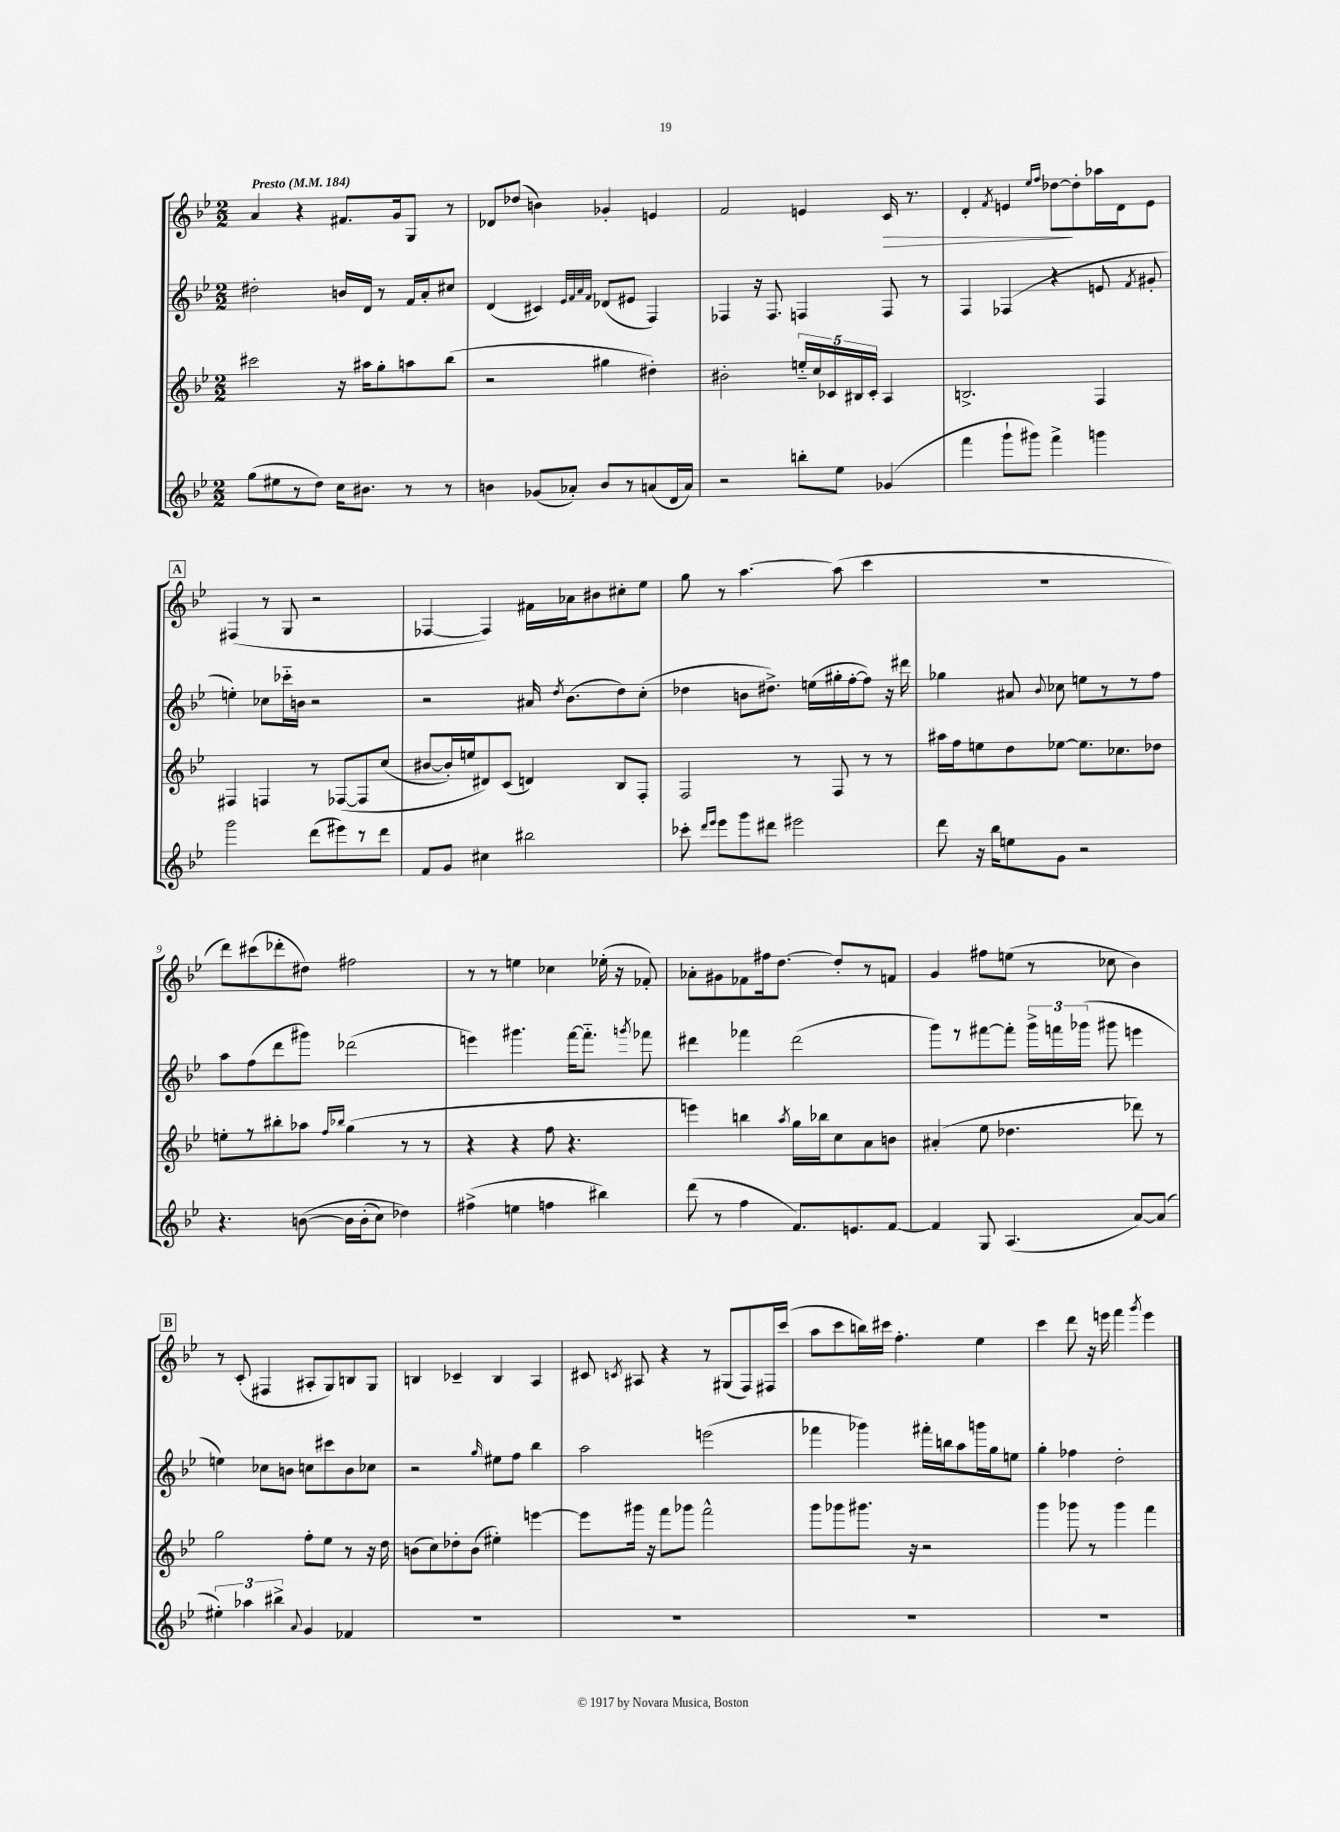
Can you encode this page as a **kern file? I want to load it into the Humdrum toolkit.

**kern	**kern	**kern	**kern	**dynam
*part4	*part3	*part2	*part1	*part1
*staff4	*staff3	*staff2	*staff1	*staff1
*clefG2	*clefG2	*clefG2	*clefG2	*
*k[b-e-]	*k[b-e-]	*k[b-e-]	*k[b-e-]	*
*M2/2	*M2/2	*M2/2	*M2/2	*
*MM184	*MM184	*MM184	*MM184	*
=1	=1	=1	=1	=1
!	!	!	!LO:TX:a:B:t=Presto	!
(8gg\L	2ccc#X\	2dd#X'\	4a/	.
8ee#X\	.	.	.	.
8r	.	.	4r	.
8dd\J)	.	.	.	.
16cc\KL	16r	16bn/LL	8.f#X/L	.
8.b#X\J	16aa#X\KL	16d/JJ	.	.
.	8gg'\	8r	.	.
.	.	.	16g/k	.
8r	8aan\	16f/LL	8G/J	.
.	.	16a'/J	.	.
8r	(8bb-\J	8cc#X/J	8r	.
=2	=2	=2	=2	=2
4bn\	2r	(4d/	8d-X/L	.
.	.	.	(8dd-X/J	.
(8g-X/L	.	4c#X/)	4bn\)	.
8a-X'/J)	.	.	.	.
.	.	32qqe-/LLL	.	.
.	.	32qqf/	.	.
.	.	32qqa/	.	.
.	.	32qqf/JJJ	.	.
8b/L	4gg#X\	(8d-X/L	4g-X'/	.
8r	.	8e#X/J	.	.
(8an/	4dd#X'\)	4F/)	4en/	.
16d/L	.	.	.	.
16a/JJ)	.	.	.	.
=3	=3	=3	=3	=3
2r	2b#X'\	4F-X/	2f/	.
.	.	16r	.	.
.	.	8.F-/	.	.
8bbn'\L	20een/LL	4Fn/	4en/	.
.	20cc/	.	.	.
.	20c-X/	.	.	.
8ee-\J	.	.	.	.
.	20B#X/	.	.	.
.	20c-'/JJ	.	.	.
!	!	!	!	!LO:HP:b
(4g-X/	4A/	8F/	16c/	>
.	.	.	8.r	.
.	.	8r	.	.
=4	=4	=4	=4	=4
4fff\	2.Bn^/	4F/	4d'/	.
.	.	.	8qf/	.
8ggg`\L	.	(4F-X/	4en/	.
8ggg#X\J)	.	.	.	.
.	.	.	16qqee-/LL	.
.	.	.	16qqff/JJ	.
4fff^\	.	4r	[8dd-X\L	.
.	.	.	8dd-'\]	]
4gggn\	4F/	8en/	16aa-X\L	.
.	.	.	16d\J	.
.	.	8qf/	.	.
.	.	8g#X'/	8e\J	.
!!LO:LB:g=z
!!LO:REH:place=s1:t=A
=5	=5	=5	=5	=5
2ggg\	4F#X/	4een'\)	(4F#X/	.
.	4Fn/	8cc-X\L	8r	.
.	.	16ccc-X\L	8G/	.
.	.	16bn\JJ	.	.
(8ddd\L	8r	2r	2r	.
8eee#X\)	([8F-X/L	.	.	.
8r	8F-/]	.	.	.
8ddd\J	(8cc/J	.	.	.
=6	=6	=6	=6	=6
8f/L	[8b#X/L	2r	[4F-X/	.
8g/J	16b#'/L])	.	.	.
.	16een/J	.	.	.
4cc#X\	8d#X/)	.	4F-/])	.
.	(8c/J	.	.	.
2bb#X\	4dn/)	16a#X/	16f#X\LL	.
.	.	8qdd/	.	.
.	.	(8.b-\L	16a-X\J	.
.	.	.	8b#X\	.
.	8B-/L	8dd\)	8cc#X'\	.
.	8F'/J	(8cc'\J	8ee-\J	.
=7	=7	=7	=7	=7
8ccc-X'\	2F/	4dd-X\	8gg\	.
16qqddd/LL	.	.	.	.
16qqeee-/JJ	.	.	.	.
8eee-\L	.	.	8r	.
8ggg\	.	8bn\L	[4.aa\	.
8ddd#X\J	.	8.dd#X^\J)	.	.
2eee#X\	8r	.	.	.
.	.	(16een\LL	.	.
.	8F/	16gg#X'\	(8aa\]	.
.	.	[16ff'\J	.	.
.	8r	8ff\J])	4ccc\	.
.	8r	16r	.	.
.	.	16ddd#X\	.	.
=8	=8	=8	=8	=8
8ddd\	16aa#X\LL	4gg-X\	1r	.
.	16ff\J	.	.	.
16r	8een\	.	.	.
16bb-\KL	.	.	.	.
8een\	8dd\	8a#X/	.	.
.	.	8qqb-/	.	.
8g\J	[8ee-X\J	8cc-X\	.	.
2r	8.ee-\L]	8een\L	.	.
.	.	8r	.	.
.	8.cc-X\	.	.	.
.	.	8r	.	.
.	8dd-X\J	8ff\J	.	.
!!LO:LB:g=z
=9	=9	=9	=9	=9
4.r	8een'\L	8aa\L	8ddd\L)	.
.	8r	(8ff\	(8ccc#X\	.
.	8bb#X'\	8ddd\	8ddd-X'\	.
([8bn\	8aa-X\J	8ggg#X\J)	8dd#X\J)	.
.	16qqff/LL	.	.	.
.	16qqbb-X/JJ	.	.	.
16b\LL]	(4gg\	(2ddd-X\	2ff#X\	.
(16b'\J	.	.	.	.
8cc\J)	.	.	.	.
4dd-X\)	8r	.	.	.
.	8r	.	.	.
=10	=10	=10	=10	=10
(4ff#X^\	4r	4eeen\)	8r	.
.	.	.	8r	.
4een\	4r	4.ggg#X\	4een\	.
4ffn\	8ff\	.	4cc-X\	.
.	4.r	[16fff\KL	.	.
.	.	8.fff\J]	.	.
4bb#X\)	.	.	(16ee-X'\	.
.	.	.	16r	.
.	.	8qgggn/	.	.
.	.	8fff-X\	8f-X'/)	.
=11	=11	=11	=11	=11
(8ddd\	4eeen\)	4ddd#X\	8a-X'\L	.
8r	.	.	8g#X\	.
4ff\	4bbn\	4fff-X\	8f-X\	.
.	.	.	16ff#X\k	.
.	.	.	[8.dd\J	.
.	8qaa/	.	.	.
8.f/L)	16gg\LL	(2ddd#\	.	.
.	16bb-X\J	.	.	.
.	8cc\	.	8dd'/L]	.
8.en/	.	.	.	.
.	8a\	.	8r	.
[8f/J	8bn\J	.	8fn/J	.
=12	=12	=12	=12	=12
4f/]	(4a#X'/	8ggg\L)	4g/	.
.	.	8r	.	.
8G/	8ee-\	[8fff#X\	8ff#X\L	.
(4.A/	4.dd-X\	8fff#'\J]	(8een\J	.
.	.	24ggg^\LL	8r	.
.	.	24fffn\	.	.
.	.	(24ggg-X\JJ	.	.
.	.	8ggg#X\	8cc-X\	.
[8a/L)	8ddd-X\)	4eeen\	4b-\)	.
(8a/J]	8r	.	.	.
!!LO:LB:g=z
!!LO:REH:place=s1:t=B
=13	=13	=13	=13	=13
6ee#X'\)	2gg\	4een\)	8r	.
.	.	.	(8c'/	.
6aa-X\	.	.	.	.
.	.	8cc-X\L	4F#X/	.
6bb#X^\	.	.	.	.
.	.	8bn\J	.	.
8qqa/	.	.	.	.
4g/	8ff'\L	8ccn\L	8A#X'/L	.
.	8ee-\J	8ccc#X\	8G/)	.
4f-X/	8r	8b\	8Bn/	.
.	16r	8cc-X\J	8G/J	.
.	16dd\	.	.	.
=14	=14	=14	=14	=14
1r	(8bn\L	2r	4Bn/	.
.	8cc\)	.	.	.
.	8dd-X'\	.	4c-X~/	.
.	(8b\J	.	.	.
.	.	16qqgg/	.	.
.	4ee#X'\)	8ee#X\L	4B/	.
.	.	8ff\J	.	.
.	[4eeen\	4bb-\	4A/	.
=15	=15	=15	=15	=15
1r	8eee\L]	2aa\	8c#X/	.
.	.	.	8qcn/	.
.	16ggg#X\Jk	.	8A#X/	.
.	16r	.	.	.
.	8fff\L	.	4r	.
.	8ggg-X\J	.	.	.
.	2fff^^\	(2eeen\	8r	.
.	.	.	(8G#X/L	.
.	.	.	8F/)	.
.	.	.	16F#X/L	.
.	.	.	(16ccc/JJ	.
=16	=16	=16	=16	=16
1r	8ggg\L	4fff-X\	8aa\L	.
.	8ggg-X\	.	8ccc\	.
.	8.ggg#X\J	4ggg-X\)	16bbn\L)	.
.	.	.	16ccc#X\JJ	.
.	.	.	4.ff'\	.
.	16r	.	.	.
.	2r	16fff#X'\LL	.	.
.	.	16bbn\J	.	.
.	.	8aa\	.	.
.	.	16gggn\L	4ee-\	.
.	.	16gg\J	.	.
.	.	8een\J	.	.
=17	=17	=17	=17	=17
1r	4ggg\	4gg'\	4ccc\	.
.	8ggg-X\	4ff-X\	8ddd\	.
.	8r	.	16r	.
.	.	.	16eeen\	.
.	4ggg-\	2dd'\	4fff\	.
.	.	.	8qggg/	.
.	4fff\	.	4eee\	.
==	==	==	==	==
*-	*-	*-	*-	*-
